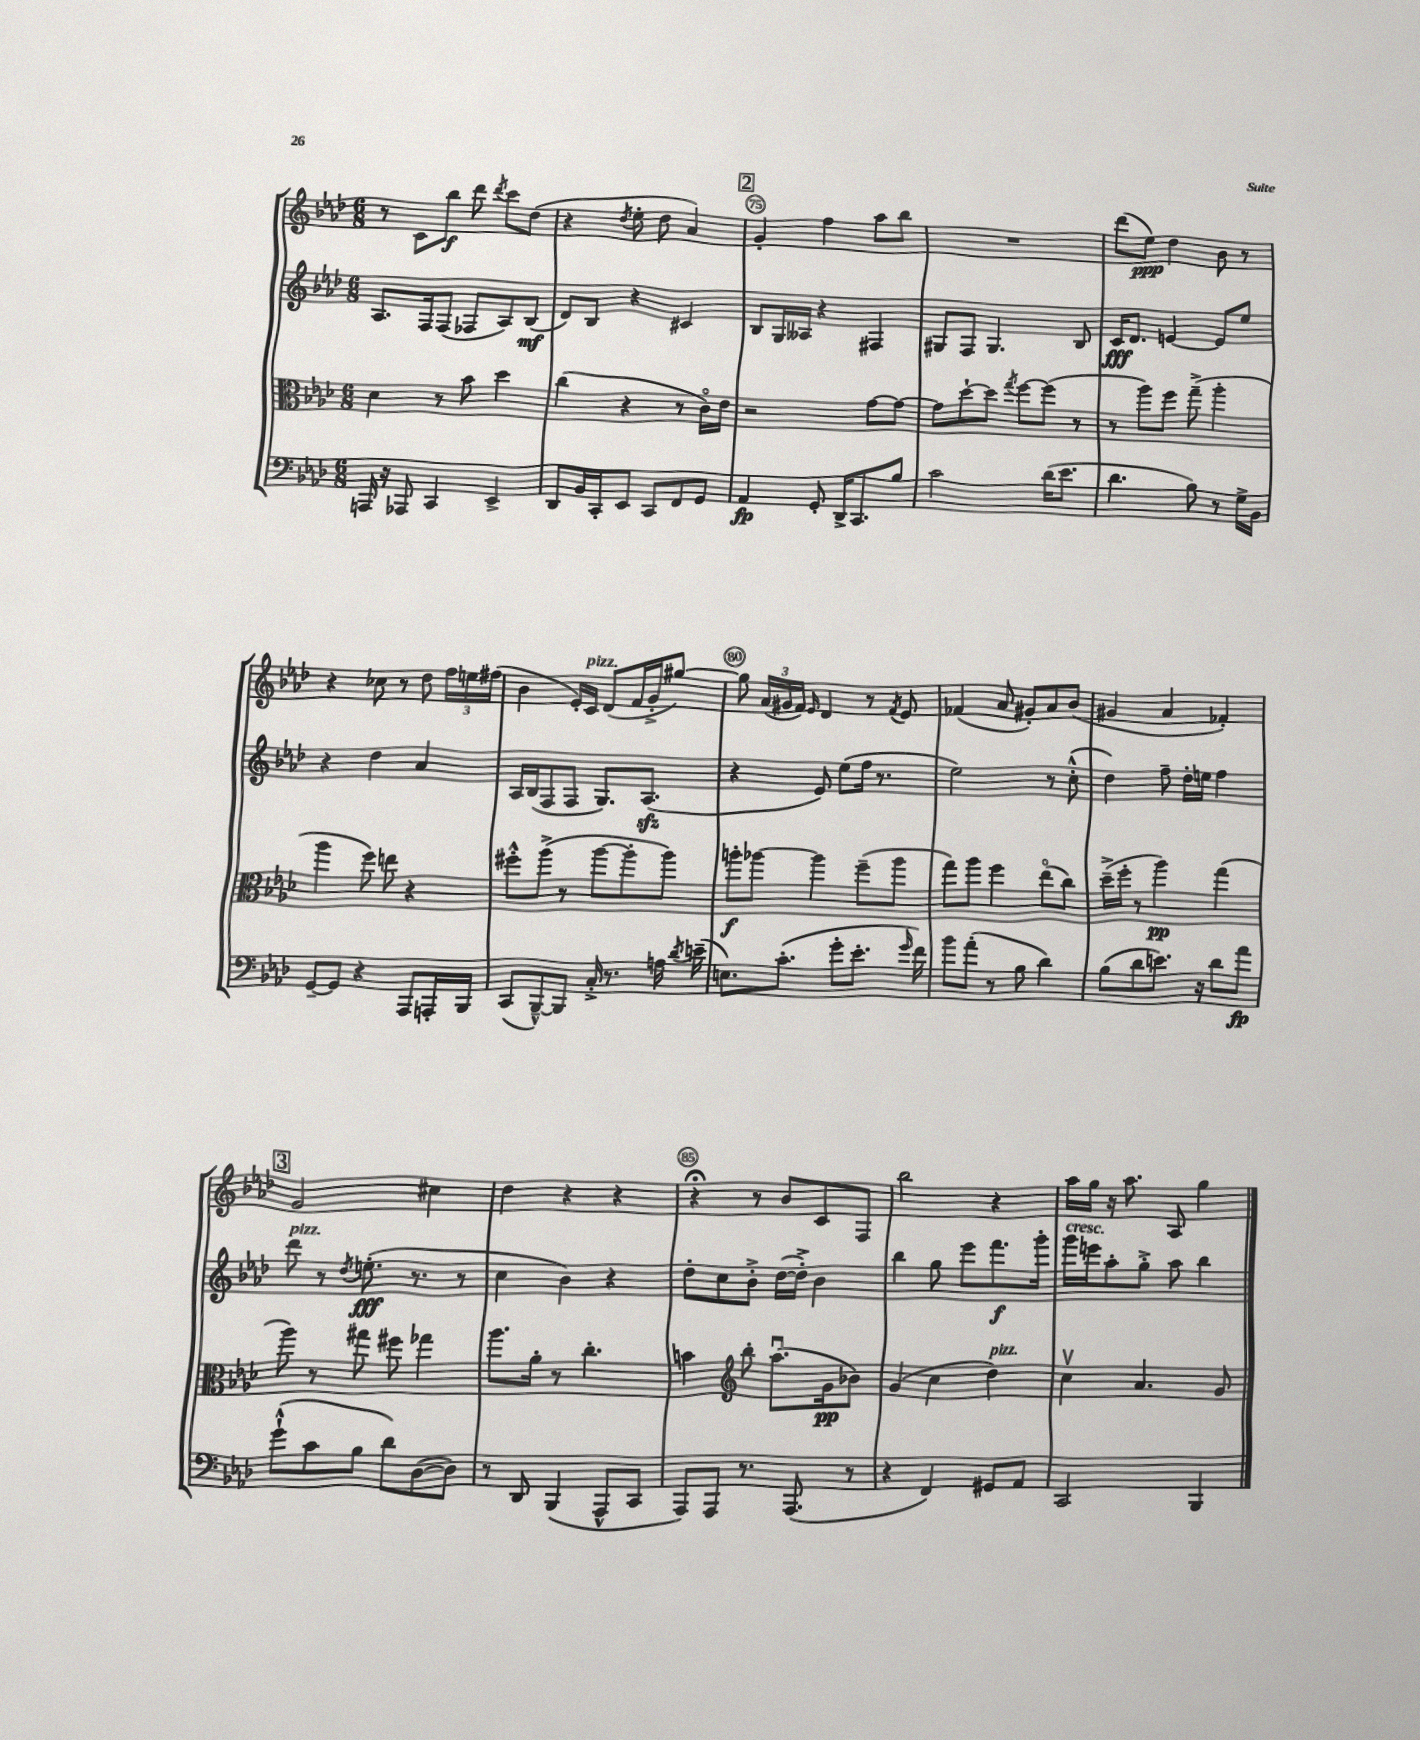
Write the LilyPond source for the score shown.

<<
\new StaffGroup <<
\new Staff = "s0" {
    \clef treble \key aes \major \numericTimeSignature \time 6/8
    \autoBeamOff r8 c'8[ bes''8]\f des'''8 \acciaccatura { des'''8 } c'''8[ des''8]( |
    r4 \acciaccatura { des''8 } ees''8-. des''8 aes'4) |
    \mark \markup { \box "2" } g'4-. f''4 aes''8[ bes''8] |
    R2. |
    des'''8[( ees''8]\ppp) des''4 bes'8 r8 |
    r4 ces''8 r8 des''8 \tuplet 3/2 { f''16[ e''16 fis''16]( } |
    bes'4 ees'16[-.) c'16]^\markup { \italic "pizz." } des'8[( f'16 g'16-.-> gis''8]~) |
    gis''8 \tuplet 3/2 { aes'16[( gis'16 f'16]) } \grace { ees'16 } des'4 r8 \acciaccatura { f'8 } ees'8 |
    fes'4( aes'8 gis'8[-.) aes'8 bes'8]( |
    gis'4 aes'4 fes'4-.) |
    \mark \markup { \box "3" } g'2 cis''4 |
    des''4 r4 r4 |
    r4\fermata r8 bes'8[ c'8 f8] |
    bes''2 r4 |
    aes''16[ g''16] r16 aes''8. aes8 g''4 \bar "|." |
}
\new Staff = "s1" {
    \clef treble \key aes \major \numericTimeSignature \time 6/8
    \autoBeamOff aes8.[ f16 f8]( fes8[ aes8) bes8]\mf( |
    des'8[) bes8] r4 cis'4 |
    \mark \markup { \box "2" } bes8[ g16 aeses16] r4 fis4 |
    gis8[ f8] gis4. bes8 |
    c'16[\fff des'8.] e'4~ e'8[ ees''8] |
    r4 des''4 aes'4 |
    aes16[ bes16( f8 f8] g8.[) aes8.]\sfz( |
    r4 ees'8) ees''8[( f''16] r8. |
    ees''2) r8 c''8-.-^( |
    des''4) f''8-- des''16[-. e''16] f''4 |
    \mark \markup { \box "3" } des'''8^\markup { \italic "pizz." } r8 \acciaccatura { des''8 } e''8.-.\fff( r8. r8 |
    c''4 bes'4) r4 |
    des''8[-. c''8 bes'8]-.-> des''16[~( des''16]-.->) bes'4 |
    bes''4 g''8 ees'''8[ f'''8.\f g'''16]-. |
    g'''16[^\markup { \italic "cresc." } e'''16 aes''8-. g''8]-.-> aes''8 bes''4 \bar "|." |
}
\new Staff = "s2" {
    \clef alto \key aes \major \numericTimeSignature \time 6/8
    \autoBeamOff des'4 r8 bes'8 des''4 |
    c''4( r4 r8 c'16[\flageolet) ees'16] |
    \mark \markup { \box "2" } r2 g'8[~ g'8]~ |
    g'8[ des''8~-! des''8] \acciaccatura { g''8 } f''8[~ f''8]( r8 |
    r8 aes''8[) f''8] g''8--->( aes''4-. |
    aes''4 f''8) e''8 r4 |
    fis''8[-.-^ aes''8]->( r8 aes''8[~ aes''8-. aes''8]) |
    a''8[-.\f aes''8]~ aes''4 f''8[--( aes''8] |
    g''8[) aes''8] f''4 ees''8[\flageolet( c''8]) |
    des''16[--->( f''16]-. r8 aes''4\pp) g''4( |
    \mark \markup { \box "3" } aes''8) r8 gis''8 fis''8 ges''4 |
    aes''8.[ aes'16]-. r8 c''4.-. |
    b'4 \clef treble bes''8-. aes''8.[\downbow( g'16\pp bes'8]) |
    g'4( c''4 des''4^\markup { \italic "pizz." }) |
    c''4\upbow aes'4. g'8 \bar "|." |
}
\new Staff = "s3" {
    \clef bass \key aes \major \numericTimeSignature \time 6/8
    \autoBeamOff a,,16 r16 aes,,8 c,4 ees,4-> |
    des,8[ bes,16 c,16-. ees,8] c,8[ f,8 g,8] |
    \mark \markup { \box "2" } aes,4\fp g,8-. des,16[-> c,8. bes8] |
    c'2 des'16[( ees'8.] |
    des'4. bes8) r8 g16[-> bes,16] |
    g,8[~-- g,8] r4 aes,,8[ a,,16-. bes,,16] |
    c,8[( bes,,8~---^) bes,,8] c16-.-> r8. a16 \acciaccatura { des'8 } e'16--( |
    e8.[) c'8.]-.( g'8[-. ees'8.]-. \grace { g'16 } f'16) |
    bes'8[ aes'8]-.( r8 bes8 des'4) |
    bes8[( des'8 e'8.]) r16 des'8[ aes'8]\fp |
    \mark \markup { \box "3" } g'8[-!-^( c'8 bes8] des'8[) des8~( des8]) |
    r8 des,8 bes,,4( aes,,8[-^ c,8] |
    aes,,8[) aes,,8] r8. aes,,8.( r8 |
    r4 f,4) gis,8[ aes,8] |
    c,2 bes,,4 \bar "|." |
}
>>
>>
\layout { \context { \Score currentBarNumber = #73 \override BarNumber.break-visibility = ##(#f #t #t) barNumberVisibility = #(every-nth-bar-number-visible 5) \override BarNumber.stencil = #(make-stencil-circler 0.1 0.3 ly:text-interface::print) } }
